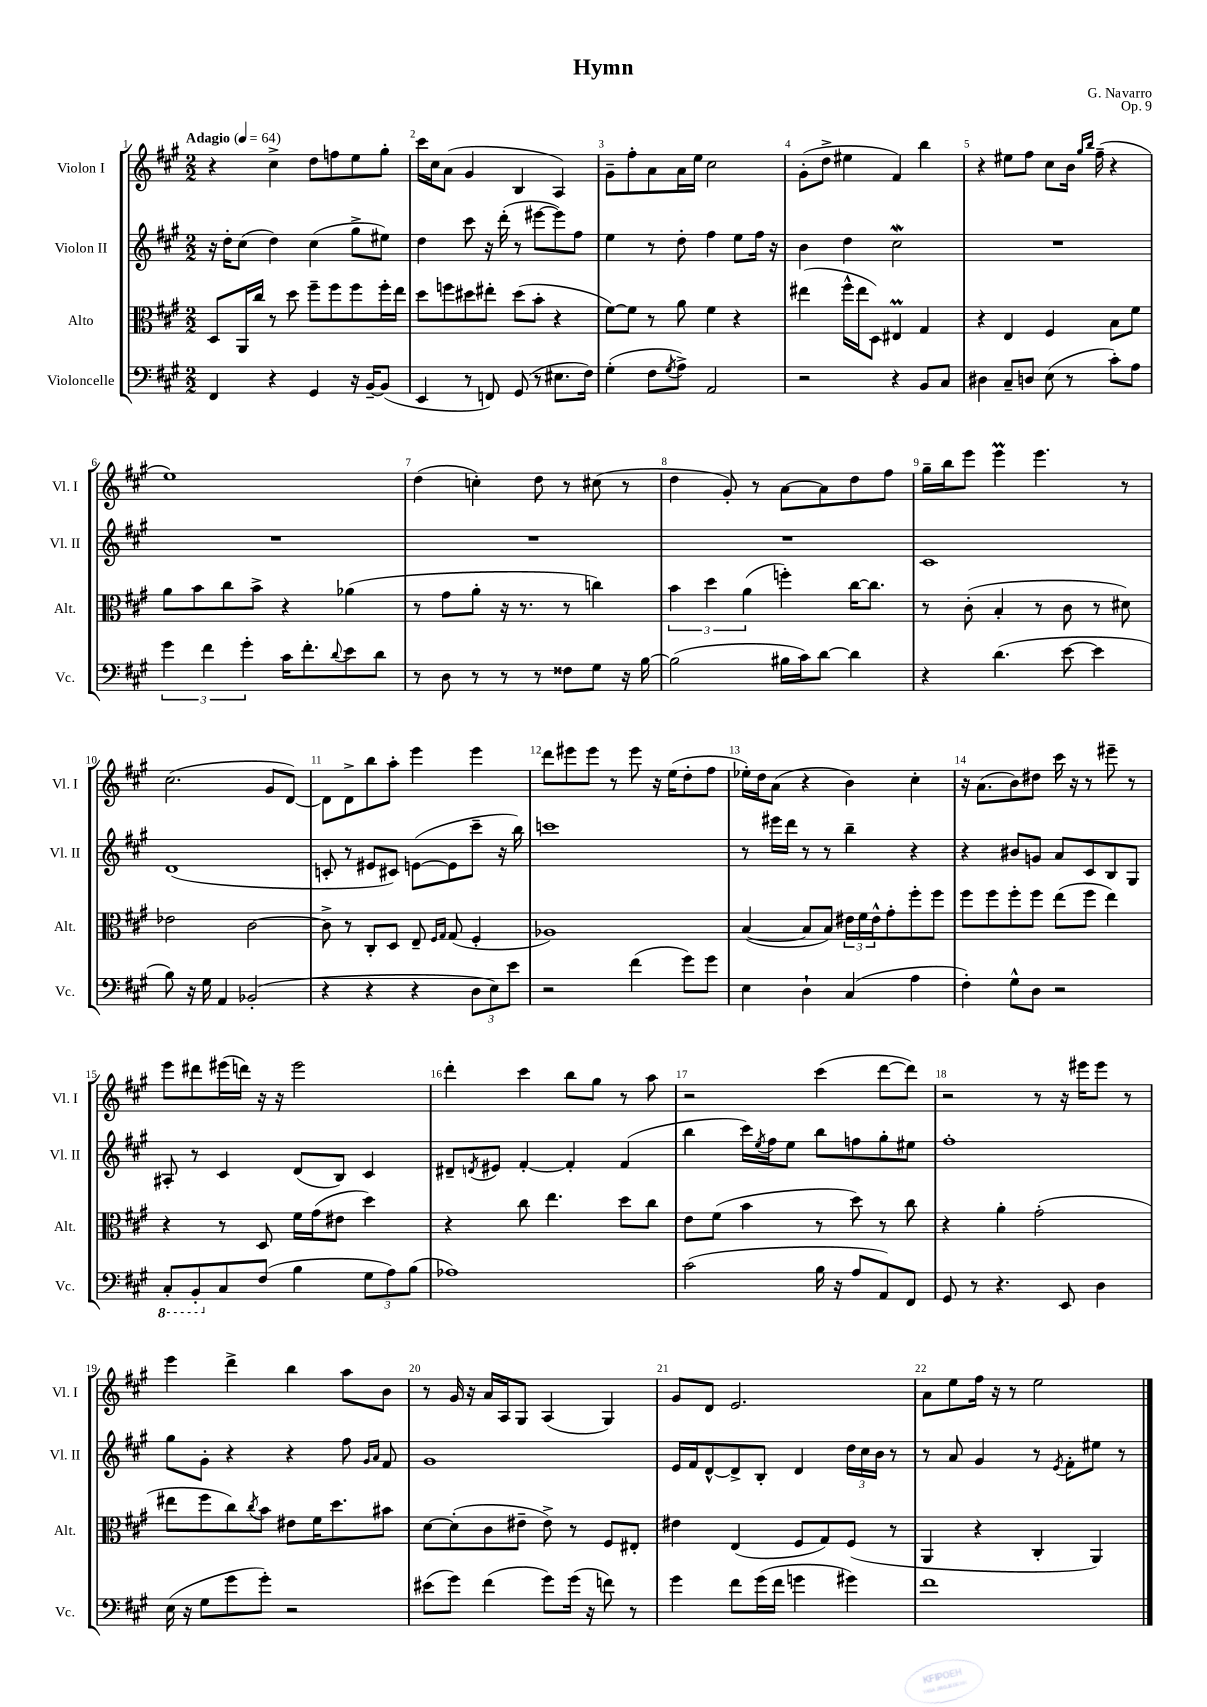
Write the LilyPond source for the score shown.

\header { title = "Hymn" composer = "G. Navarro" opus = "Op. 9" }
<<
\new StaffGroup <<
\new Staff = "s0" \with { instrumentName = "Violon I" shortInstrumentName = "Vl. I" } {
    \clef treble \key a \major \numericTimeSignature \time 2/2 \tempo "Adagio" 4 = 64
    r4 cis''4-> d''8 f''8 e''8 gis''8-. |
    cis'''16 cis''16 a'8( gis'4 b4 a4) |
    gis'8-- fis''8-. a'8 a'16 e''16 cis''2 |
    gis'8-.( d''8-> eis''4 fis'4) b''4 |
    r4 eis''8 fis''8 cis''8 b'16 \grace { gis''16 b''16 } fis''16--( r4 |
    e''1) |
    d''4( c''4-.) d''8 r8 cis''8( r8 |
    d''4 gis'8-.) r8 a'8~ a'8 d''8 fis''8 |
    gis''16-- b''16 e'''8 e'''4\prall e'''4. r8 |
    cis''2.( gis'8 d'8~) |
    d'8 d'8-> b''8 a''8-. e'''4 e'''4 |
    d'''8 eis'''8 eis'''8 r8 eis'''8 r16 e''16( d''8-. fis''8 |
    ees''16-.) d''16 a'8( r4 b'4) cis''4-. |
    r16 a'8.( b'8) dis''8 cis'''16 r16 r8 eis'''8-- r8 |
    e'''8 dis'''8 eis'''16( d'''16) r16 r16 eis'''2 |
    d'''4-. cis'''4 b''8 gis''8 r8 a''8 |
    r2 cis'''4( d'''8~ d'''8) |
    r2 r8 r16 eis'''16 eis'''8 r8 |
    e'''4 d'''4-> b''4 a''8 b'8 |
    r8 gis'16 r16 a'16 a16 gis8 a4( gis4) |
    gis'8 d'8 e'2. |
    a'8 e''8 fis''16 r16 r8 e''2 \bar "|." |
}
\new Staff = "s1" \with { instrumentName = "Violon II" shortInstrumentName = "Vl. II" } {
    \clef treble \key a \major \numericTimeSignature \time 2/2
    r16 d''16-. cis''8( d''4) cis''4( gis''8-> eis''8) |
    d''4 cis'''8 r16 d'''16-.( r8 eis'''8~ eis'''8) fis''8 |
    e''4 r8 d''8-. fis''4 e''8 fis''16 r16 |
    b'4 d''4 cis''2\mordent |
    R1 |
    R1 |
    R1 |
    R1 |
    cis'1 |
    d'1( |
    c'8-. r8 eis'8 cis'8) e'8~( e'8 cis'''8-- r16 b''16) |
    c'''1 |
    r8 eis'''16 d'''16 r8 r8 b''4-- r4 |
    r4 bis'8 g'8 a'8 cis'8 b8 gis8 |
    ais8-. r8 cis'4 d'8( b8) cis'4 |
    dis'8-- \acciaccatura { d'8 } eis'8 fis'4~-. fis'4-. fis'4( |
    b''4 cis'''16) \acciaccatura { e''8 } fis''16 e''8 b''8 f''8 gis''8-. eis''8 |
    fis''1-. |
    gis''8 gis'8-. r4 r4 fis''8 \grace { gis'16 a'16 } fis'8 |
    gis'1 |
    e'16 fis'16 d'8~-^ d'8-> b8-. d'4 \tuplet 3/2 { d''16 cis''16 b'16 } r8 |
    r8 a'8 gis'4 r8 \acciaccatura { e'8 } fis'8-. eis''8 r8 \bar "|." |
}
\new Staff = "s2" \with { instrumentName = "Alto" shortInstrumentName = "Alt." } {
    \clef alto \key a \major \numericTimeSignature \time 2/2
    d8 a,16 cis''16 r8 d''8 fis''8-- fis''8 fis''8 fis''16-. e''16 |
    d''8 f''8 dis''8 eis''8-. dis''8( b'8-. r4 |
    fis'8~) fis'8 r8 a'8 fis'4 r4 |
    eis''4( fis''16-^ eis''16 d8) eis4\prall gis4 |
    r4 e4 fis4 b8 fis'8 |
    a'8 b'8 cis''8 b'8-> r4 aes'4( |
    r8 gis'8 a'8-. r16 r8. r8 c''4) |
    \tuplet 3/2 { b'4 d''4 a'4( } f''4-.) cis''16~ cis''8. |
    r8 cis'8-.( b4-. r8 cis'8 r8 dis'8) |
    ees'2 cis'2~ |
    cis'8-> r8 cis8-. d8 e8-- \grace { fis16 gis16 } gis8( fis4-. |
    aes1) |
    b4~( b8 b8) \tuplet 3/2 { eis'16 fis'16 eis'16-^ } gis'8-. fis''8-. fis''8 |
    fis''8 fis''8 fis''8-. fis''8 e''8( fis''8 e''4) |
    r4 r8 d8 fis'16 gis'16( eis'8 d''4) |
    r4 cis''8 e''4. d''8 cis''8 |
    e'8 fis'8( b'4 r8 d''8) r8 cis''8 |
    r4 a'4-. gis'2-.( |
    eis''8 fis''8 cis''8) \acciaccatura { cis''8 } b'8 eis'8 fis'16 d''8. bis'8 |
    d'8~ d'8-.( cis'8 eis'8-- eis'8->) r8 fis8 eis8-. |
    eis'4 e4( fis8 gis8) fis8( r8 |
    a,4 r4 cis4-. a,4) \bar "|." |
}
\new Staff = "s3" \with { instrumentName = "Violoncelle" shortInstrumentName = "Vc." } {
    \clef bass \key a \major \numericTimeSignature \time 2/2
    fis,4 r4 gis,4 r16 b,16~-- b,8( |
    e,4 r8 f,8) gis,8( r8 eis8. fis16) |
    gis4-.( fis8 \acciaccatura { gis8 } a8->) a,2 |
    r2 r4 b,8 cis8 |
    dis4 cis8-- d8 e8( r8 cis'8-.) a8 |
    \tuplet 3/2 { gis'4 fis'4 gis'4-. } cis'16 fis'8.-. \appoggiatura { d'8 } e'8 d'8 |
    r8 d8 r8 r8 r8 fisis8 gis8 r16 b16~ |
    b2( bis16 cis'16) d'8~ d'4 |
    r4 d'4.( e'8~ e'4 |
    b8) r16 gis16 a,4 bes,2-.( |
    r4 r4 r4 \tuplet 3/2 { d8 e8) e'8 } |
    r2 fis'4( gis'8) gis'8 |
    e4 d4-! cis4( a4 |
    fis4-.) gis8-^ d8 r2 |
    \ottava #-1 cis,8-. b,,8-. \ottava #0 cis8 fis8( b4 \tuplet 3/2 { gis8 a8) b8( } |
    aes1) |
    cis'2( b16 r16 a8 a,8) fis,8 |
    gis,8 r8 r4. e,8 d4 |
    e16( r16 gis8 gis'8 gis'8-.) r2 |
    eis'8( gis'8) fis'4( gis'8) gis'16( r16 f'8) r8 |
    gis'4 fis'8 gis'16( fis'16 g'4 gis'4) |
    fis'1 \bar "|." |
}
>>
>>
\layout { \context { \Score \override BarNumber.break-visibility = ##(#f #t #t) barNumberVisibility = #all-bar-numbers-visible } }
